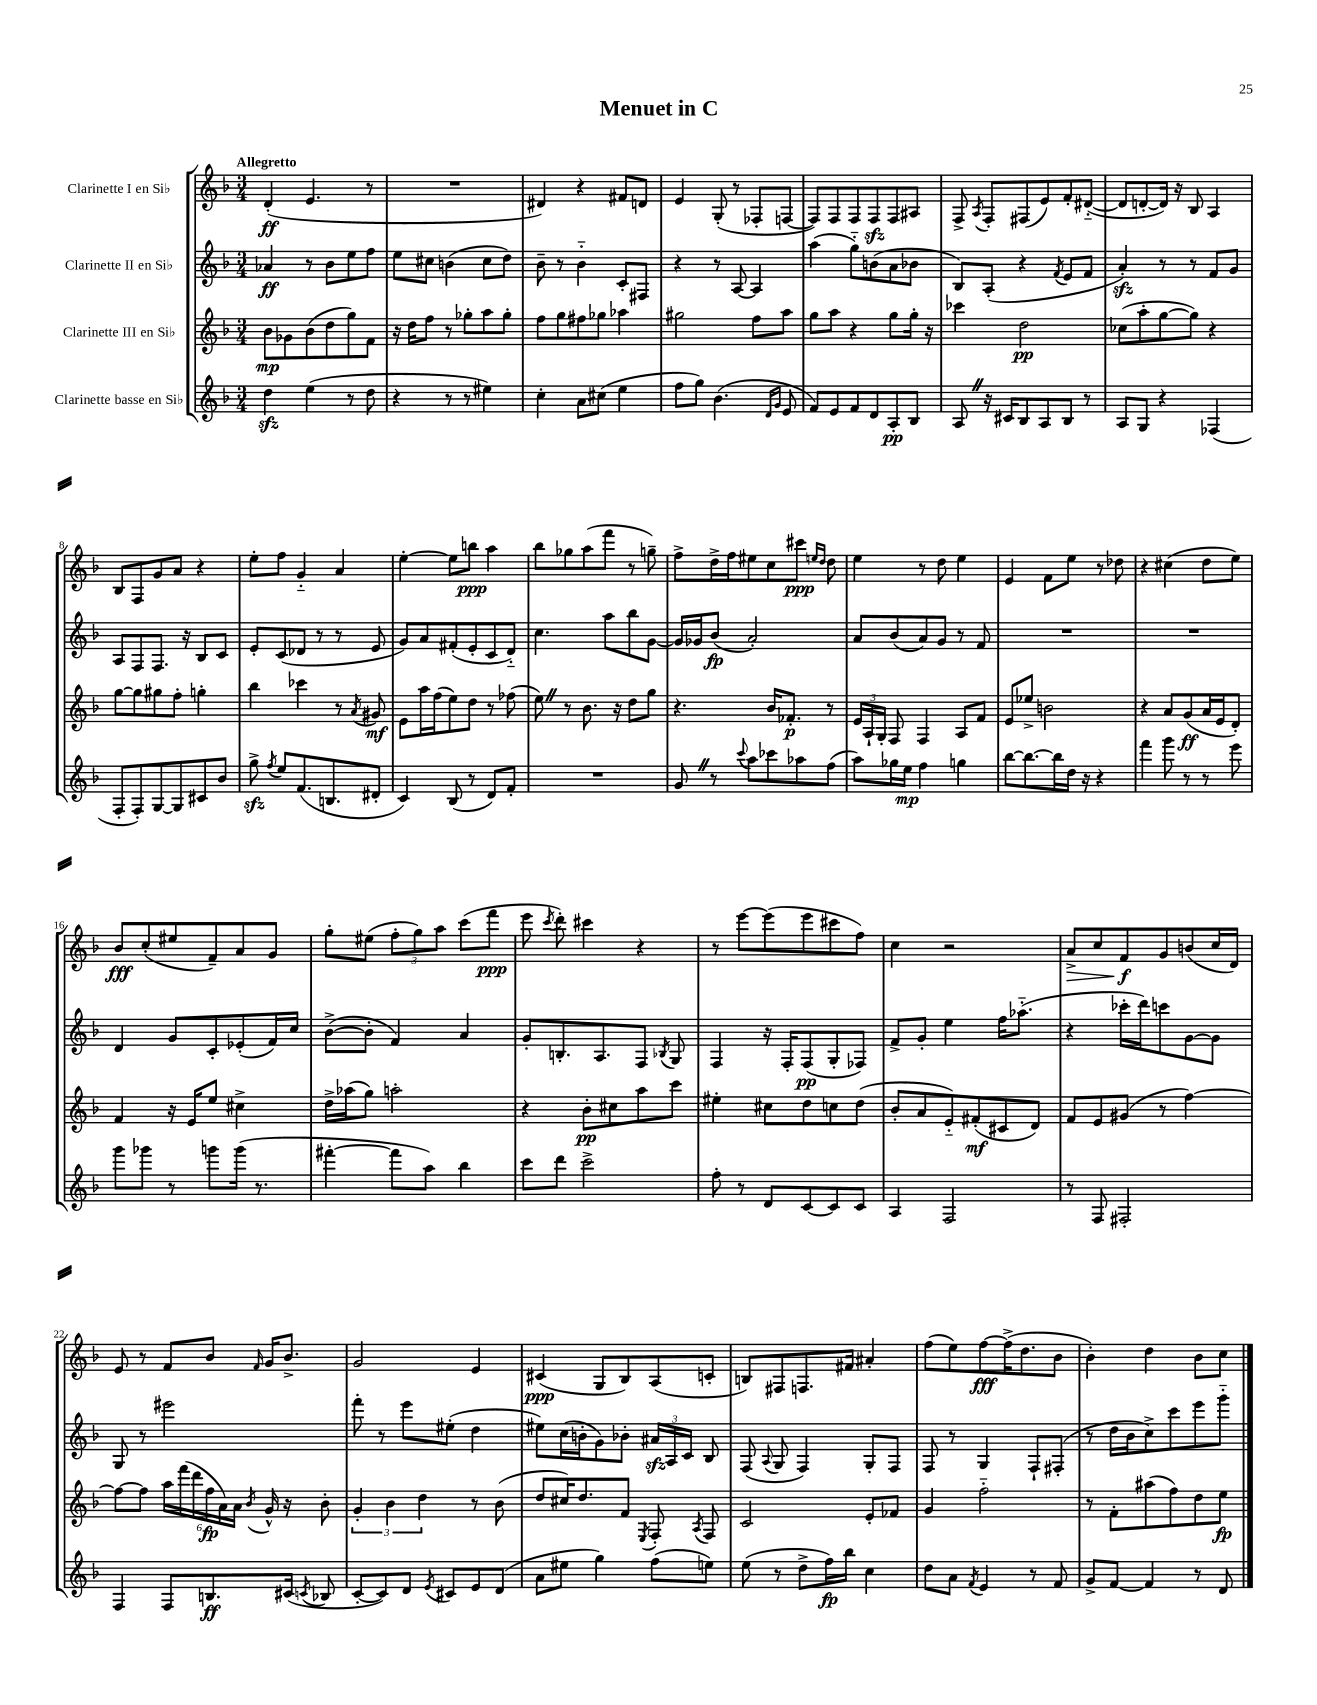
\header { title = "Menuet in C" }
<<
\new StaffGroup <<
\new Staff = "s0" \with { instrumentName = "Clarinette I en Sib" } {
    \clef treble \key f \major \numericTimeSignature \time 3/4 \tempo "Allegretto"
    \autoBeamOff d'4-.\ff( e'4. r8 |
    R2. |
    dis'4) r4 fis'8[ d'8] |
    e'4 g8-.( r8 fes8[-. f8]~ |
    f8[) f8 f8 f8\sfz f8 ais8] |
    f8-> \acciaccatura { a8 } f8[-. fis8( e'8) f'8-. dis'8]~-_( |
    dis'8[ d'8~-. d'16]) r16 bes8 a4 |
    bes8[ f8 g'8 a'8] r4 |
    e''8[-. f''8] g'4-_ a'4 |
    e''4~-. e''8[ b''8]\ppp a''4 |
    bes''8[ ges''8 a''8( f'''8] r8 g''8--) |
    f''8[-> d''16-> f''16 eis''8 c''8 cis'''8]\ppp \grace { e''16[ d''16] } d''8 |
    e''4 r8 d''8 e''4 |
    e'4 f'8[ e''8] r8 des''8 |
    r4 cis''4( d''8[ e''8]) |
    bes'8[\fff c''8-.( eis''8 f'8--) a'8 g'8] |
    g''8[-. eis''8]( \tuplet 3/2 { f''8[-. g''8) a''8] } c'''8[( f'''8]\ppp |
    e'''8 \acciaccatura { c'''8 } d'''8-.) cis'''4 r4 |
    r8 e'''8[~ e'''8( e'''8 cis'''8 f''8]) |
    c''4 r2 |
    a'8[->\> c''8 f'8\f\! g'8 b'8( c''16 d'16]) |
    e'8 r8 f'8[ bes'8] \grace { f'16 } g'16[ bes'8.]-> |
    g'2 e'4 |
    cis'4\ppp( g8[ bes8) a8( c'8]-. |
    b8[) fis8 f8. fis'16] ais'4-. |
    f''8[( e''8) f''8~\fff f''16->( d''8. bes'8] |
    bes'4-.) d''4 bes'8[ c''8] \bar "|." |
}
\new Staff = "s1" \with { instrumentName = "Clarinette II en Sib" } {
    \clef treble \key f \major \numericTimeSignature \time 3/4
    \autoBeamOff aes'4\ff r8 bes'8[ e''8 f''8] |
    e''8[ cis''8] b'4( cis''8[ d''8]) |
    bes'8-- r8 bes'4-_ c'8[-. fis8] |
    r4 r8 a8~ a4 |
    a''4( g''8[-_) b'8( a'8 bes'8] |
    bes8[) a8]-.( r4 \acciaccatura { f'8 } e'8[ f'8] |
    a'4-.\sfz) r8 r8 f'8[ g'8] |
    a8[ f8 f8.] r16 bes8[ c'8] |
    e'8[-. c'8( des'8] r8 r8 e'8 |
    g'8[) a'8 fis'8-.( e'8-. c'8 d'8]-_) |
    c''4. a''8[ bes''8 g'8]~ |
    g'16[ ges'16 bes'8]\fp( a'2-.) |
    a'8[ bes'8( a'8) g'8] r8 f'8 |
    R2. |
    R2. |
    d'4 g'8[ c'8-. ees'8-.( f'16) c''16] |
    bes'8[~->( bes'8]-. f'4) a'4 |
    g'8[-. b8.-. a8. f8] \acciaccatura { bes8 } g8 |
    f4 r16 f16[-. f8\pp( g8-. fes8]) |
    f'8[-> g'8]-. e''4 f''16[ aes''8.]-_( |
    r4 ces'''16[-. d'''16) c'''8 g'8~ g'8] |
    g8 r8 eis'''2 |
    f'''8-. r8 e'''8[ eis''8]-.( d''4 |
    eis''8[) c''16( b'16-. g'8) bes'8]-. \tuplet 3/2 { ais'16[\sfz a16 c'16] } bes8 |
    f8( \appoggiatura { a8 } g8 f4) g8[-. f8] |
    f8 r8 g4 f8[-! fis8]-.( |
    r8 d''16[ bes'16 c''8->) c'''8 e'''8 g'''8]-_ \bar "|." |
}
\new Staff = "s2" \with { instrumentName = "Clarinette III en Sib" } {
    \clef treble \key f \major \numericTimeSignature \time 3/4
    \autoBeamOff bes'8[\mp ges'8 bes'8( d''8 g''8) f'8] |
    r16 d''16[ f''8] r8 ges''8[-. a''8 ges''8]-. |
    f''8[ g''8 fis''8 ges''8] aes''4 |
    gis''2 f''8[ a''8] |
    g''8[ a''8] r4 g''8[ g''16]-. r16 |
    ces'''4 d''2\pp |
    ces''8[( a''8-. g''8~ g''8]) r4 |
    g''8[~ g''8 gis''8 f''8]-. g''4-. |
    bes''4 ces'''4 r8 \acciaccatura { a'8 } gis'8\mf |
    e'8[ a''16 f''16( e''8) d''8] r8 fes''8( |
    e''8) \once \override BreathingSign.text = \markup { \musicglyph "scripts.caesura.straight" } \breathe r8 bes'8. r16 d''8[ g''8] |
    r4. bes'16[ fes'8.]-.\p r8 |
    \tuplet 3/2 { e'16[ a16-! g16]-. } f8 f4 a8[ f'8] |
    e'8[ ees''8]-> b'2 |
    r4 a'8[ g'8\ff( a'16 e'16 d'8]-.) |
    f'4 r16 e'16[ e''8] cis''4-> |
    d''16[-> aes''16( g''8]) a''2-. |
    r4 bes'8[-.\pp cis''8 a''8 c'''8] |
    eis''4-. cis''8[ d''8 c''8 d''8]( |
    bes'8[-. a'8 e'8-_) fis'8-.\mf( cis'8 d'8]) |
    f'8[ e'8 gis'8]( r8 f''4~) |
    f''8[~ f''8] \tuplet 6/4 { a''16[ f'''16( d'''16 f''16\fp a'16) a'16] } \acciaccatura { bes'8 } g'16-^ r16 bes'8-. |
    \tuplet 3/2 { g'4-. bes'4 d''4 } r8 bes'8( |
    d''8[ cis''16) d''8. f'8] \acciaccatura { e8 } f8-. \acciaccatura { a8 } f8 |
    c'2 e'8[-. fes'8] |
    g'4 f''2-_ |
    r8 f'8[-. ais''8( f''8) d''8 e''8]\fp \bar "|." |
}
\new Staff = "s3" \with { instrumentName = "Clarinette basse en Sib" } {
    \clef treble \key f \major \numericTimeSignature \time 3/4
    \autoBeamOff d''4\sfz e''4( r8 d''8 |
    r4 r8 r8 eis''4) |
    c''4-. a'8[ cis''8]( e''4 |
    f''8[ g''8]) bes'4.( \grace { d'16[ g'16] } e'8 |
    f'8[) e'8 f'8 d'8 a8-.\pp bes8] |
    a8 \once \override BreathingSign.text = \markup { \musicglyph "scripts.caesura.straight" } \breathe r16 cis'16[ bes8 a8 bes8] r8 |
    a8[ g8] r4 fes4( |
    f8[-. f8-.) g8~ g8 cis'8 bes'8] |
    g''8->\sfz \acciaccatura { f''8 } e''8[ f'8.( b8. dis'8]-. |
    c'4) bes8( r8 d'8[) f'8]-. |
    R2. |
    g'8 \once \override BreathingSign.text = \markup { \musicglyph "scripts.caesura.straight" } \breathe r8 \appoggiatura { c'''8 } a''8[ ces'''8 aes''8 f''8]( |
    a''8[) ges''16 e''16]\mp f''4 g''4 |
    bes''8[~ bes''8.~ bes''16 d''16] r16 r4 |
    f'''4 g'''8 r8 r8 e'''8 |
    g'''8[ ges'''8] r8 g'''8[ g'''16]( r8. |
    fis'''4~-. fis'''8[ a''8]) bes''4 |
    c'''8[ d'''8] c'''2-> |
    f''8-. r8 d'8[ c'8~ c'8 c'8] |
    a4 f2 |
    r8 f8 fis2-. |
    f4 f8[ b8.\ff cis'16]( \acciaccatura { c'8 } bes8 |
    c'8[~-. c'8) d'8] \acciaccatura { e'8 } cis'8[ e'8 d'8]( |
    a'8[ eis''8] g''4) f''8[( e''8]) |
    e''8( r8 d''8[-> f''16\fp) bes''16] c''4 |
    d''8[ a'8] \acciaccatura { f'8 } e'4 r8 f'8 |
    g'8[-> f'8]~ f'4 r8 d'8 \bar "|." |
}
>>
>>
